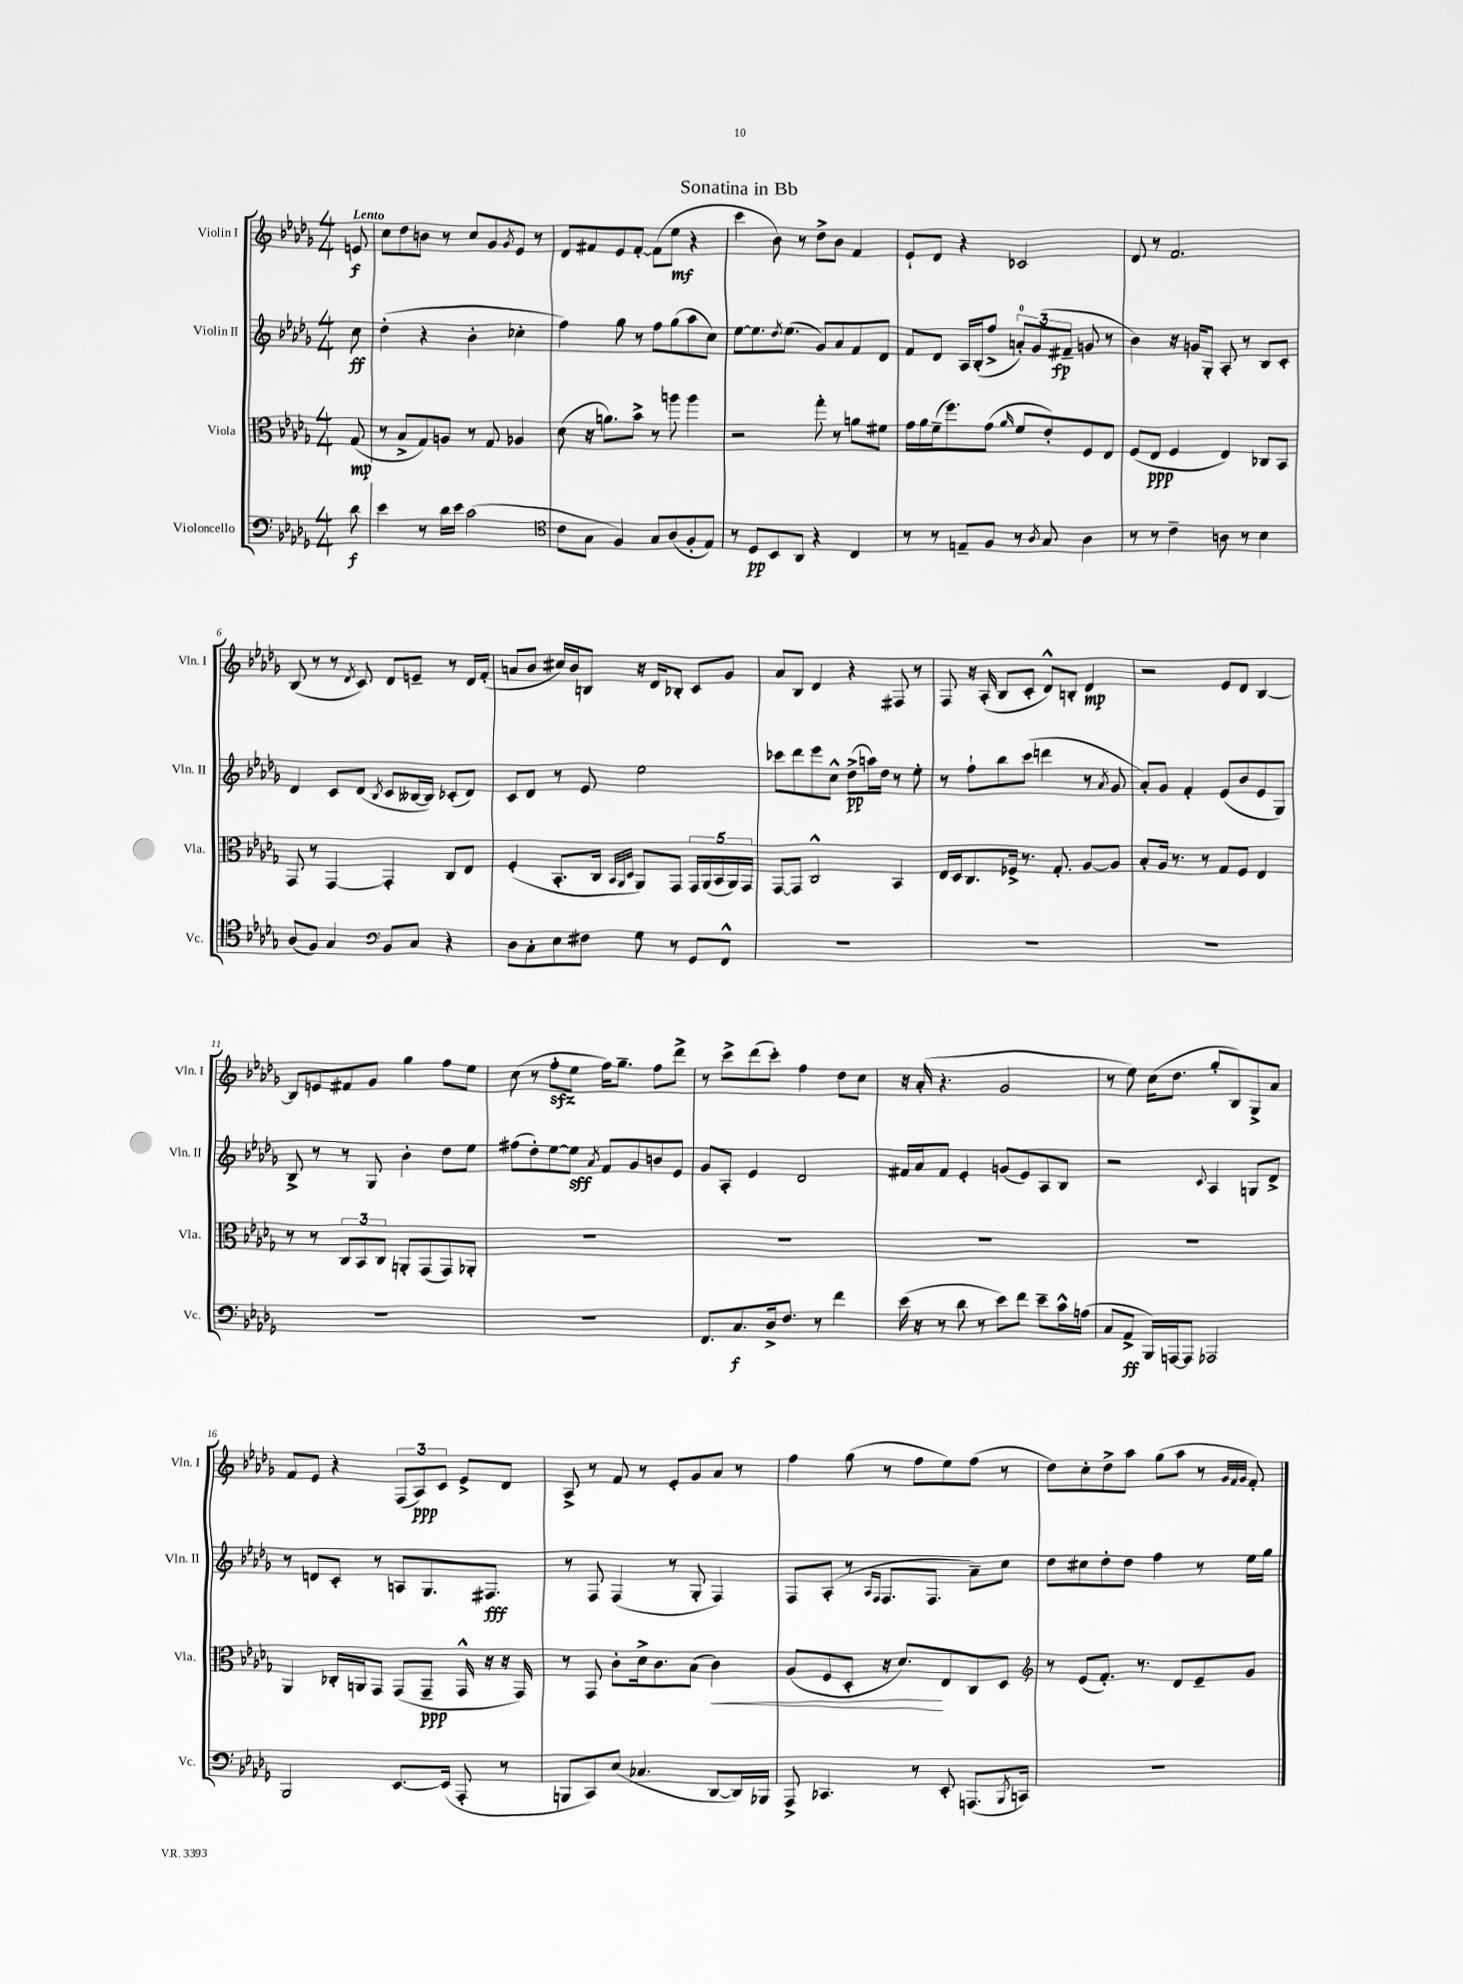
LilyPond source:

\header { title = "Sonatina in Bb" }
<<
\new StaffGroup <<
\new Staff = "s0" \with { instrumentName = "Violin I" shortInstrumentName = "Vln. I" } {
    \clef treble \key des \major \numericTimeSignature \time 4/4 \partial 8 \tempo "Lento"
    e'8\f |
    c''8 des''8 b'8 r8 c''8 ges'8 \acciaccatura { ges'8 } ees'8 r8 |
    des'8 fis'8 ees'8 fis'8~-. fis'8( ees''8\mf r4 |
    c'''4 bes'8) r8 des''8-> bes'8 f'4 |
    ees'8-! des'8 r4 ces'2 |
    des'8 r8 f'2. |
    bes8( r8 r8 \acciaccatura { des'8 } c'8) des'8 e'8-- r8 des'16 f'16-.( |
    a'8 bes'8 cis''16) bes'16 b8 r16 des'16 bes8-. c'8 ges'8 |
    aes'8 bes8 des'4 r4 fis8 r8 |
    f8 r16 aes16-.( bes8 c'8-. des'8-^) b8-. des'4\mp |
    r2 ees'8 des'8 bes4~ |
    bes8 e'8 fis'8 ges'8 ges''4 f''8 ees''8 |
    c''8( r8 f''8-.\sfz ees''8 f''16) ges''8.-- f''8 des'''8-> |
    r8 c'''8-> des'''8( c'''8-.) f''4 des''8 c''8 |
    r16 aes'16-.( r4. ges'2 |
    r8 ees''8) c''16( des''8. ges''8-. bes8) ges8-> aes'8 |
    f'8 ees'8 r4 \tuplet 3/2 { f8( aes8\ppp) c'8 } ees'8-> des'8 |
    aes8-> r8 f'8 r8 ees'8-. ges'8 aes'8 r8 |
    f''4 ges''8( r8 f''8 ees''8) f''8( r8 |
    des''8) c''8-. des''8-> aes''8 ges''8( aes''8 r8 \grace { ges'32 f'32 ges'32 } f'8-.) \bar "|." |
}
\new Staff = "s1" \with { instrumentName = "Violin II" shortInstrumentName = "Vln. II" } {
    \clef treble \key des \major \numericTimeSignature \time 4/4 \partial 8
    c''8\ff |
    des''4-.( r4 bes'4-. ces''4-. |
    f''4) ges''8 r8 f''8 ges''8( aes''8 c''8) |
    ees''8~ ees''8. \acciaccatura { des''8 } ees''8.( ges'8) aes'8 f'8 des'8 |
    f'8 des'8 aes16 bes16-.( f''8-> \tuplet 3/2 { a'8-0-.) ges'8( fis'8--\fp } g'8 r8 |
    bes'4) r16 g'16 ges8-. aes8-. r8 bes8 c'8-. |
    des'4 c'8 des'8( \acciaccatura { bes8 } c'8 beses16~ beses16) ces'8-.( des'8) |
    c'8 des'8 r8 ees'8 ees''2 |
    ces'''8 des'''8 ees'''8 c''8-^ des''8->\pp( a''16) des''16 r8 ees''8-. |
    r8 f''8-! bes''8 c'''8( d'''4 r8 \acciaccatura { aes'8 } ges'8 |
    aes'8-.) ges'8 f'4-. ees'8( bes'8 ees'8 ges8) |
    bes8-> r8 r8 ges8 bes'4-. des''8 ees''8 |
    fis''8( des''8-.) ees''8~ ees''8\sff \acciaccatura { aes'8 } f'8 ges'8 b'8 ees'8 |
    ges'8 aes8-. ees'4 des'2 |
    fis'16 aes'16 fis'8 ees'4-. g'8( ees'8) aes8 bes8 |
    r2 \appoggiatura { c'8 } aes4 g8 des'8-> |
    r8 d'8 c'8-. r8 a8 ges8. fis8.\fff |
    r8 f8 f4( r8 ges8-. f4) |
    f8 aes8-.( r8 \grace { aes16 f16 } f8. f8. aes'8--) c''8 |
    des''8 cis''8 des''8-. des''8 f''4 r8 ees''16 ges''16 \bar "|." |
}
\new Staff = "s2" \with { instrumentName = "Viola" shortInstrumentName = "Vla." } {
    \clef alto \key des \major \numericTimeSignature \time 4/4 \partial 8
    ges8\mp( |
    r8 bes8-> ges8) a8 r8 ges8 aes4 |
    des'8( r16 a'8.) bes'8-> r8 a''8 a''4 |
    r2 ges''8-. r8 a'8 fis'8 |
    ges'16 aes'16 f'16--( f''8.) ges'8( \grace { aes'16 } f'8 ees'8-.) f8 ees8 |
    f8( ees8\ppp f4 ees4) ces8 bes,8 |
    ges,8 r8 ges,4~ ges,4-. c8 ees8 |
    f4-.( bes,8.-. c16 \grace { bes,32 aes,32 des32 } aes,8) ges,8 \tuplet 5/4 { ges,16 aes,16( bes,16 aes,16) ges,16 } |
    ges,8~ ges,8 c2-^ bes,4 |
    ees16 des16 c8. fes16-> r8. ges8.-. aes8~ aes8 |
    bes8-. aes16 r8. r8 ges8 f8 ees4 |
    r8 r8 \tuplet 3/2 { c8 bes,8 c8 } a,8-. ges,8( ges,8) aes,8-. |
    R1 |
    R1 |
    R1 |
    R1 |
    aes,4 ces16-. a,16 ges,8 ges,8( ges,8--\ppp ges,16-^ r16 r16 ges,16) |
    r8 ges,8 c'8-. des'16-> c'8. bes8( c'4\<) |
    aes8( f8 des8-. r16 des'8.\!) ees8 c8 des8 |
    \clef treble r8 ees'8( f'8.-.) r8. des'8 ees'8-- ges'8 \bar "|." |
}
\new Staff = "s3" \with { instrumentName = "Violoncello" shortInstrumentName = "Vc." } {
    \clef bass \key des \major \numericTimeSignature \time 4/4 \partial 8
    des'8\f |
    ees'4 r8 des'16 ees'16 c'2( |
    \clef tenor c'8 ges8 f4) ges8 aes8( f8-. ees8) |
    r8 des8\pp bes,8 aes,8 r4 c4 |
    r8 r8 e8-- f8 r8 \acciaccatura { aes8 } ges8 aes4 |
    r8 r8 c'4-- a8 r8 bes4 |
    aes8( f8) ges4 \clef bass bes,8 c8 r4 |
    des8 c8-. ees8 fis8 ges8 r8 ges,8 f,8-^ |
    R1 |
    R1 |
    R1 |
    R1 |
    R1 |
    f,8. c8.\f des16-> f8. r8 f'4 |
    ees'16( r16 r8 des'8 r8 ees'8) f'8 ees'8-- c'16-^ a16( |
    c8 aes,8->\ff bes,,16) a,,16~ a,,8 aes,,2 |
    bes,,2 ees,8.~ ees,16( aes,,8-. r8 |
    b,,8 c,8) ees8( ces4. des,8~ des,16) bes,,16 |
    aes,,8-> ces,4. r8 ees,8-. a,,8.( \acciaccatura { bes,,8 } c,16) |
    R1 \bar "|." |
}
>>
>>
